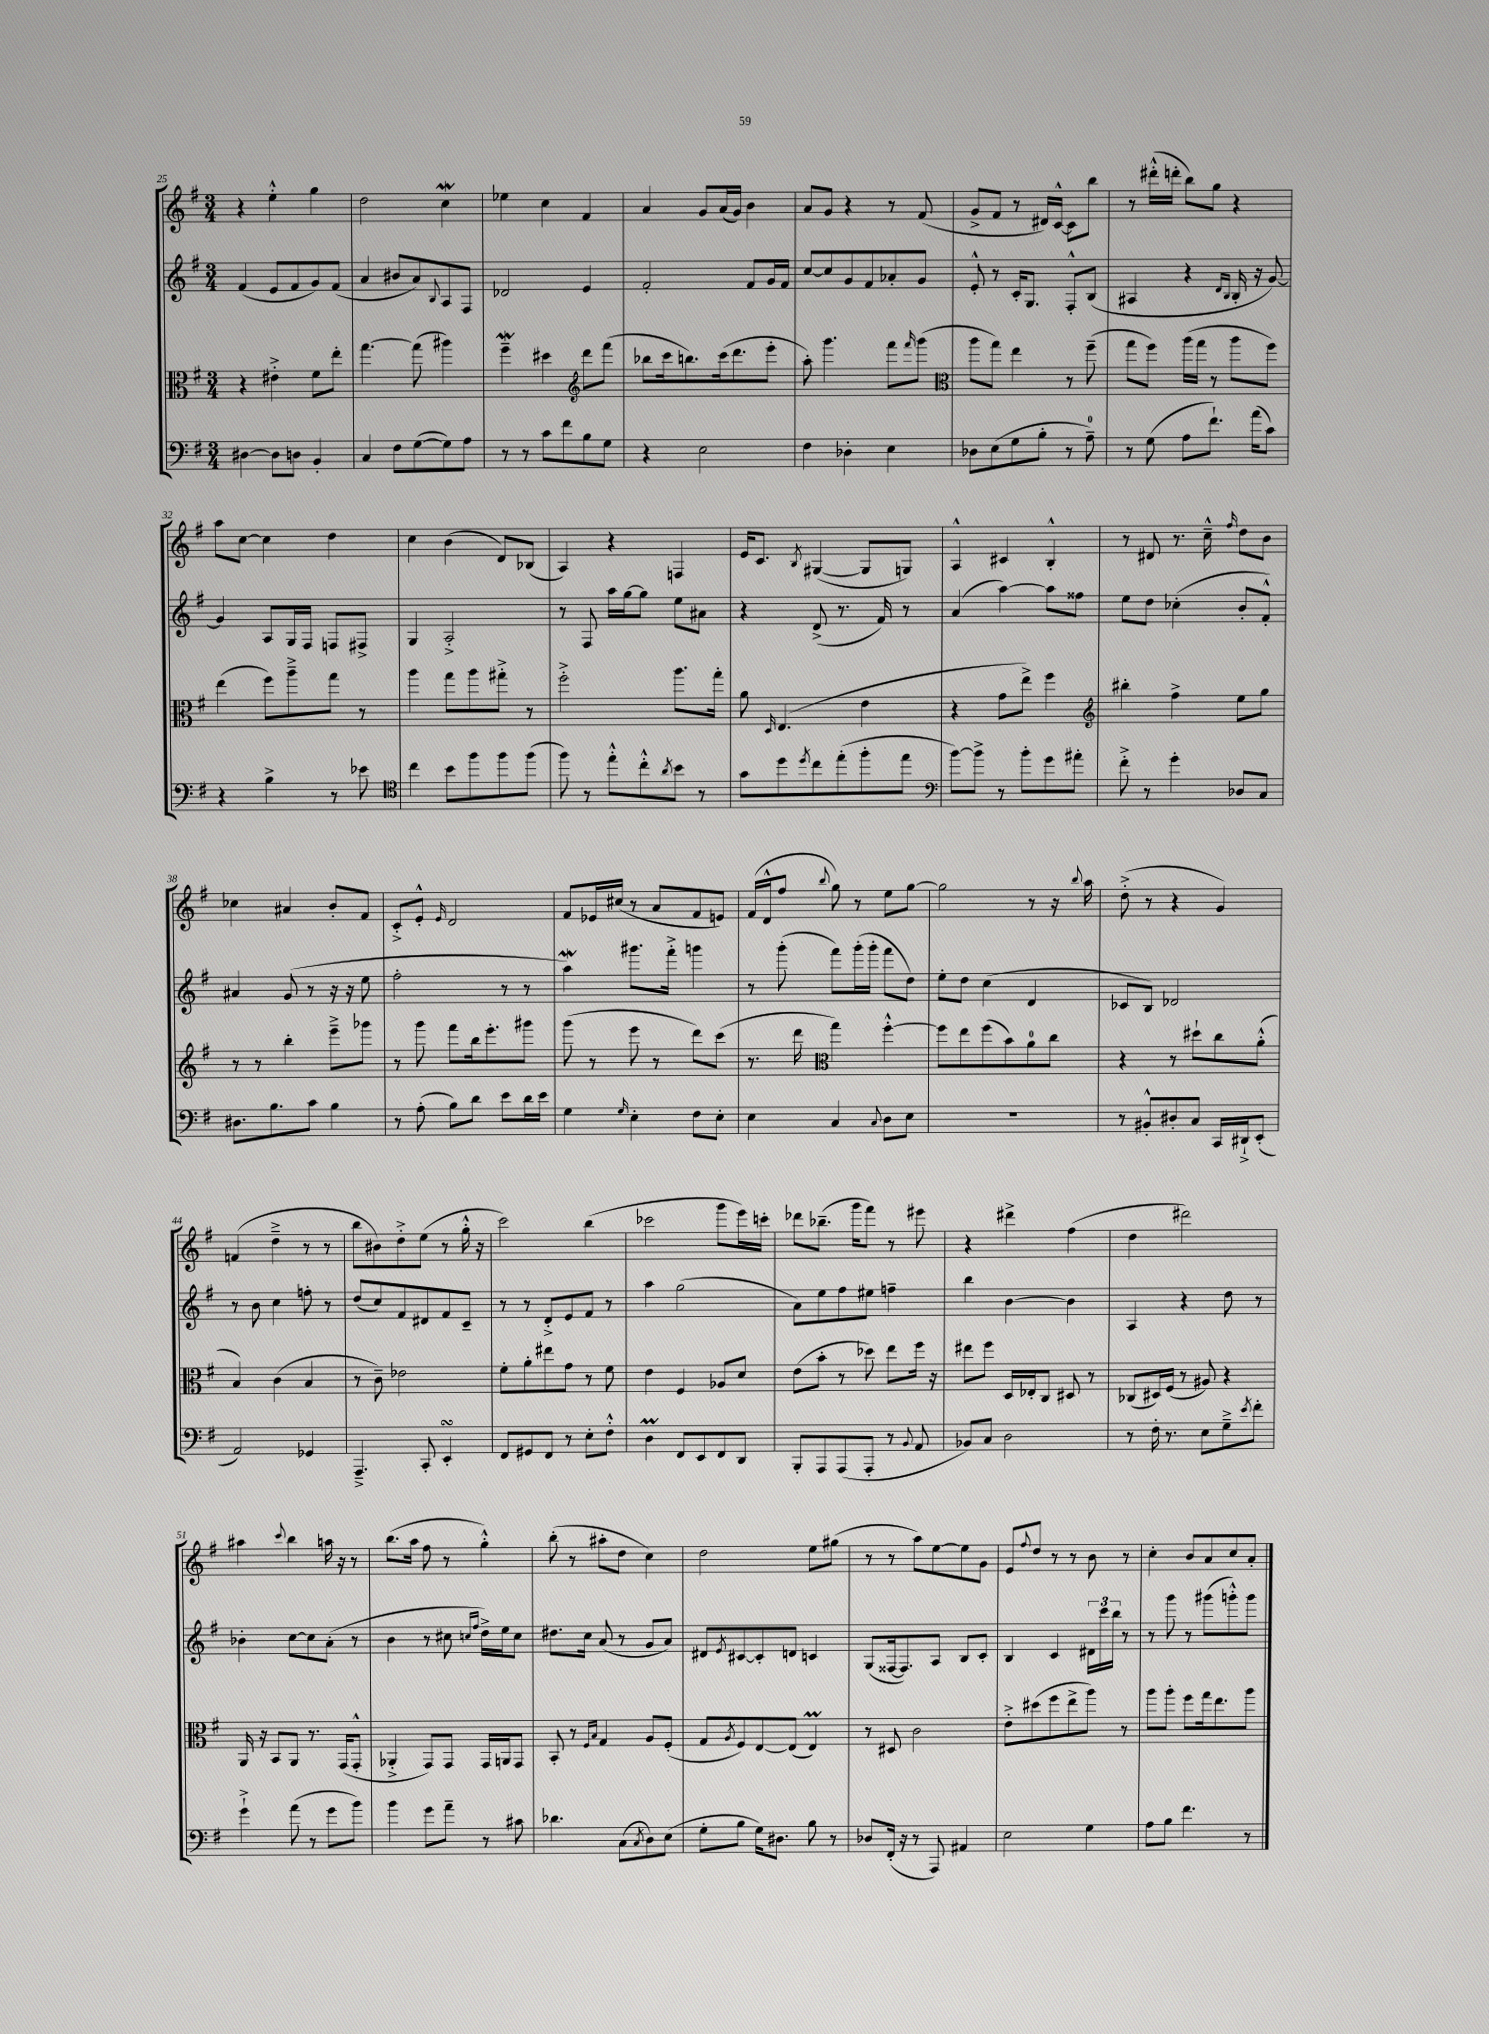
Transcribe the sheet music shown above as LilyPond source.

<<
\new StaffGroup <<
\new Staff = "s0" {
    \clef treble \key g \major \numericTimeSignature \time 3/4
    r4 e''4-.-^ g''4 |
    d''2 c''4\mordent |
    ees''4 c''4 fis'4 |
    a'4 g'8 a'16( g'16) b'4 |
    a'8 g'8 r4 r8 fis'8( |
    g'8-> fis'8 r8 dis'16) c'16~-^ c'8 b''8 |
    r8 dis'''16-.-^( d'''16-. b''8) g''8 r4 |
    a''8 c''8~ c''4 d''4 |
    c''4 b'4( d'8) bes8( |
    a4) r4 f4 |
    e'16 c'8. \acciaccatura { b8 } gis4~( gis8 g8) |
    a4-^ cis'4 b4-.-^ |
    r8 dis'8 r8. c''16---^ \grace { fis''16 } d''8 b'8 |
    ces''4 ais'4 b'8-. fis'8 |
    c'8-.-> e'8-.-^ \grace { e'16 } d'2 |
    fis'8 ees'16 cis''16( r8 a'8 fis'8 e'8) |
    fis'16( d'16-^ fis''8 \appoggiatura { b''8 } g''8) r8 e''8 g''8~ |
    g''2 r8 r16 \appoggiatura { b''8 } a''16 |
    d''8-.->( r8 r4 g'4) |
    f'4( d''4---> r8 r8 |
    b''8 bis'8) d''8-.-> e''8( r8 g''16-.-^ r16 |
    c'''2) b''4( |
    ces'''2 g'''8 e'''16) c'''16-. |
    des'''8 bes''8.--( g'''16 fis'''8) r8 eis'''8 |
    r4 dis'''4-> fis''4( |
    d''4 dis'''2) |
    ais''4 \appoggiatura { c'''8 } b''4 a''16 r16 r8 |
    b''8.( a''16 fis''8 r8 g''4-.-^) |
    b''8-.( r8 ais''8-. d''8 c''4) |
    d''2 e''8 gis''8( |
    r8 r8 a''8) e''8~ e''8 g'8 |
    e'8 \appoggiatura { fis''8 } d''8 r8 r8 b'8 r8 |
    c''4-. b'8 a'8 c''8 a'8-. \bar "|." |
}
\new Staff = "s1" {
    \clef treble \key g \major \numericTimeSignature \time 3/4
    fis'4( e'8 fis'8 g'8) fis'8( |
    a'4 bis'8 a'8) \appoggiatura { b8 } a8 fis8 |
    des'2 e'4 |
    fis'2-. fis'8 g'16 fis'16 |
    c''8~ c''8 g'8 fis'8 aes'8-. g'8 |
    e'8-.-^ r8 c'16-. g8. fis8-.-^ b8( |
    ais4 r4 \grace { d'16 b16 } b16-. r16 g'8~) |
    g'4 a8 g16 fis16 f8 fis8-> |
    g4 a2-.-> |
    r8 fis8 a''16 g''16~ g''8 e''8 ais'8 |
    r4 d'8->( r8. fis'16) r8 |
    a'4( a''4~) a''8 fisis''8 |
    e''8 d''8 ces''4-.( b'8-. fis'8-.-^) |
    ais'4 g'8( r8 r16 r16 e''8 |
    fis''2-. r8 r8 |
    a''4\mordent) gis'''8. fis'''16-.-> g'''4 |
    r8 g'''8-.( fis'''8) g'''16-.( g'''16-. fis'''8 d''8) |
    e''8-. d''8 c''4( d'4 |
    ces'8 b8) des'2 |
    r8 b'8 c''4 f''8-. r8 |
    d''8( c''8) fis'8 dis'8 fis'8 c'8-- |
    r8 r8 d'8-.-> e'8 fis'8 r8 |
    a''4 g''2( |
    a'8) e''8 fis''8 eis''8 f''4-- |
    b''4 b'4~ b'4 |
    a4 r4 d''8 r8 |
    bes'4-. c''8~ c''8 a'8-.( r8 |
    b'4 r8 cis''8 \grace { c''16 fis''16 } d''16->) e''16 c''8 |
    dis''8. c''16 a'8( r8 g'8 a'8) |
    dis'8 \acciaccatura { e'8 } cis'8~ cis'8-. d'8 c'4 |
    g8( fisis16~ fisis8.) a8 b8 c'8-. |
    b4 c'4 \tuplet 3/2 { dis'16 c'''16 b''16 } r8 |
    r8 g'''8 r8 gis'''8( g'''8-.-^) g'''8 \bar "|." |
}
\new Staff = "s2" {
    \clef alto \key g \major \numericTimeSignature \time 3/4
    r4 eis'4-.-> fis'8 e''8-. |
    g''4.~ g''8( ais''4) |
    fis''4--\mordent dis''4 \clef treble d'''8 fis'''8( |
    bes''8 c'''16 b''8.) c'''16( d'''8. e'''8-. |
    a''8-.) g'''4. fis'''8 \grace { fis'''16 } g'''8( |
    \clef alto a''8 g''8) e''4 r8 fis''8--( |
    g''8 fis''8) a''16( g''16 r8 a''8 fis''8) |
    e''4( fis''8) a''8---> g''8 r8 |
    a''4 g''8 a''8 gis''8-.-> r8 |
    fis''2-.-> a''8. g''16-. |
    a'8 \grace { d16 } e4.( e'4 |
    r4 g'8 e''8->) fis''4 |
    \clef treble bis''4-. fis''4-> e''8 g''8 |
    r8 r8 b''4-. e'''8---> ges'''8 |
    r8 g'''8 fis'''8 b''16 e'''8.-. gis'''8 |
    g'''8( r8 e'''8 r8 d'''8) c'''8( |
    r8. d'''16 \clef alto g''4) fis''4~-.-^ |
    fis''8 e''8 fis''8( b'8) a'8-0 c''8 |
    r4 r8 dis''8-! c''8 a'8-.-^( |
    b4) c'4( b4 |
    r8 c'8--) ees'2 |
    fis'8-. a'8-. eis''8 g'8 r8 fis'8 |
    e'4 fis4 aes8 d'8 |
    e'8( b'8-. r8 des''8) e''8 fis''16 r16 |
    eis''8 fis''8 d16 ees16-. c8 dis8 r8 |
    ces8( dis16) fis16( r8 ais8) r4 |
    a,16 r16 b,8 a,8 r8. g,16( g,8-.-^ |
    aes,4-.-> g,8) g,8 g,16 a,16 g,8 |
    b,8-. r8 \grace { fis16 b16 } g4 a8 fis8-.( |
    g8 \acciaccatura { a8 } fis8) e8~ e8( e4\prall) |
    r8 dis8 c'2 |
    e'8-.-> dis''8( fis''8 e''8-> a''8) r8 |
    a''8 a''8-. fis''8 g''16 e''8. a''8 \bar "|." |
}
\new Staff = "s3" {
    \clef bass \key g \major \numericTimeSignature \time 3/4
    dis4~ dis8 d8 b,4-. |
    c4 fis8 g8~( g8) a8 |
    r8 r8 c'8 fis'8 b8 g8 |
    r4 e2 |
    fis4 des4-. e4 |
    des8 e8( g8 b8-. r8 a8-0--) |
    r8 g8( a8 fis'8.-!) a'16( c'8) |
    r4 b4-> r8 ees'8 |
    \clef tenor c''4 b'8 fis''8 fis''8 fis''8( |
    fis''8) r8 e''8-.-^ c''8-.-^ \acciaccatura { a'8 } b'8 r8 |
    g'8 d''8 \acciaccatura { d''8 } c''8 e''8-.( fis''8-. e''8 |
    \clef bass b'8~) b'8-> r8 b'8-. g'8 ais'8-. |
    fis'8-.-> r8 g'4-. des8 c8 |
    dis8. b8. c'8 b4 |
    r8 a8-.( b8) d'8 e'8 d'16 e'16 |
    g4 \grace { g16 } e4-. fis8 e8-. |
    e4 c4 \appoggiatura { c8 } d8 e8 |
    R2. |
    r8 bis,8-.-^ dis8-. c8 c,16 dis,16-!-> e,8-.( |
    a,2) ges,4 |
    a,,4.---> c,8-. e,4-.\turn |
    fis,8 gis,8 fis,8 r8 e8-. fis8-.-^ |
    d4\prall fis,8 e,8 fis,8 d,8 |
    b,,8-. a,,8 a,,8( a,,8-. r8 \appoggiatura { b,8 } a,8 |
    bes,8) c8 d2 |
    r8 fis16-. r8. e8 g8---> \acciaccatura { e'8 } fis'8-. |
    g'4-!-> a'8( r8 g'8 b'8) |
    b'4 g'8 a'8-- r8 cis'8 |
    des'4. c8( \acciaccatura { c8 } d8) e8( |
    g8-. b8 g16) dis8. b8 r8 |
    des8 fis,16-.( r16 r8 a,,8) ais,4 |
    e2 g4 |
    a8 b8 fis'4. r8 \bar "|." |
}
>>
>>
\layout { \context { \Score currentBarNumber = #25 } }
